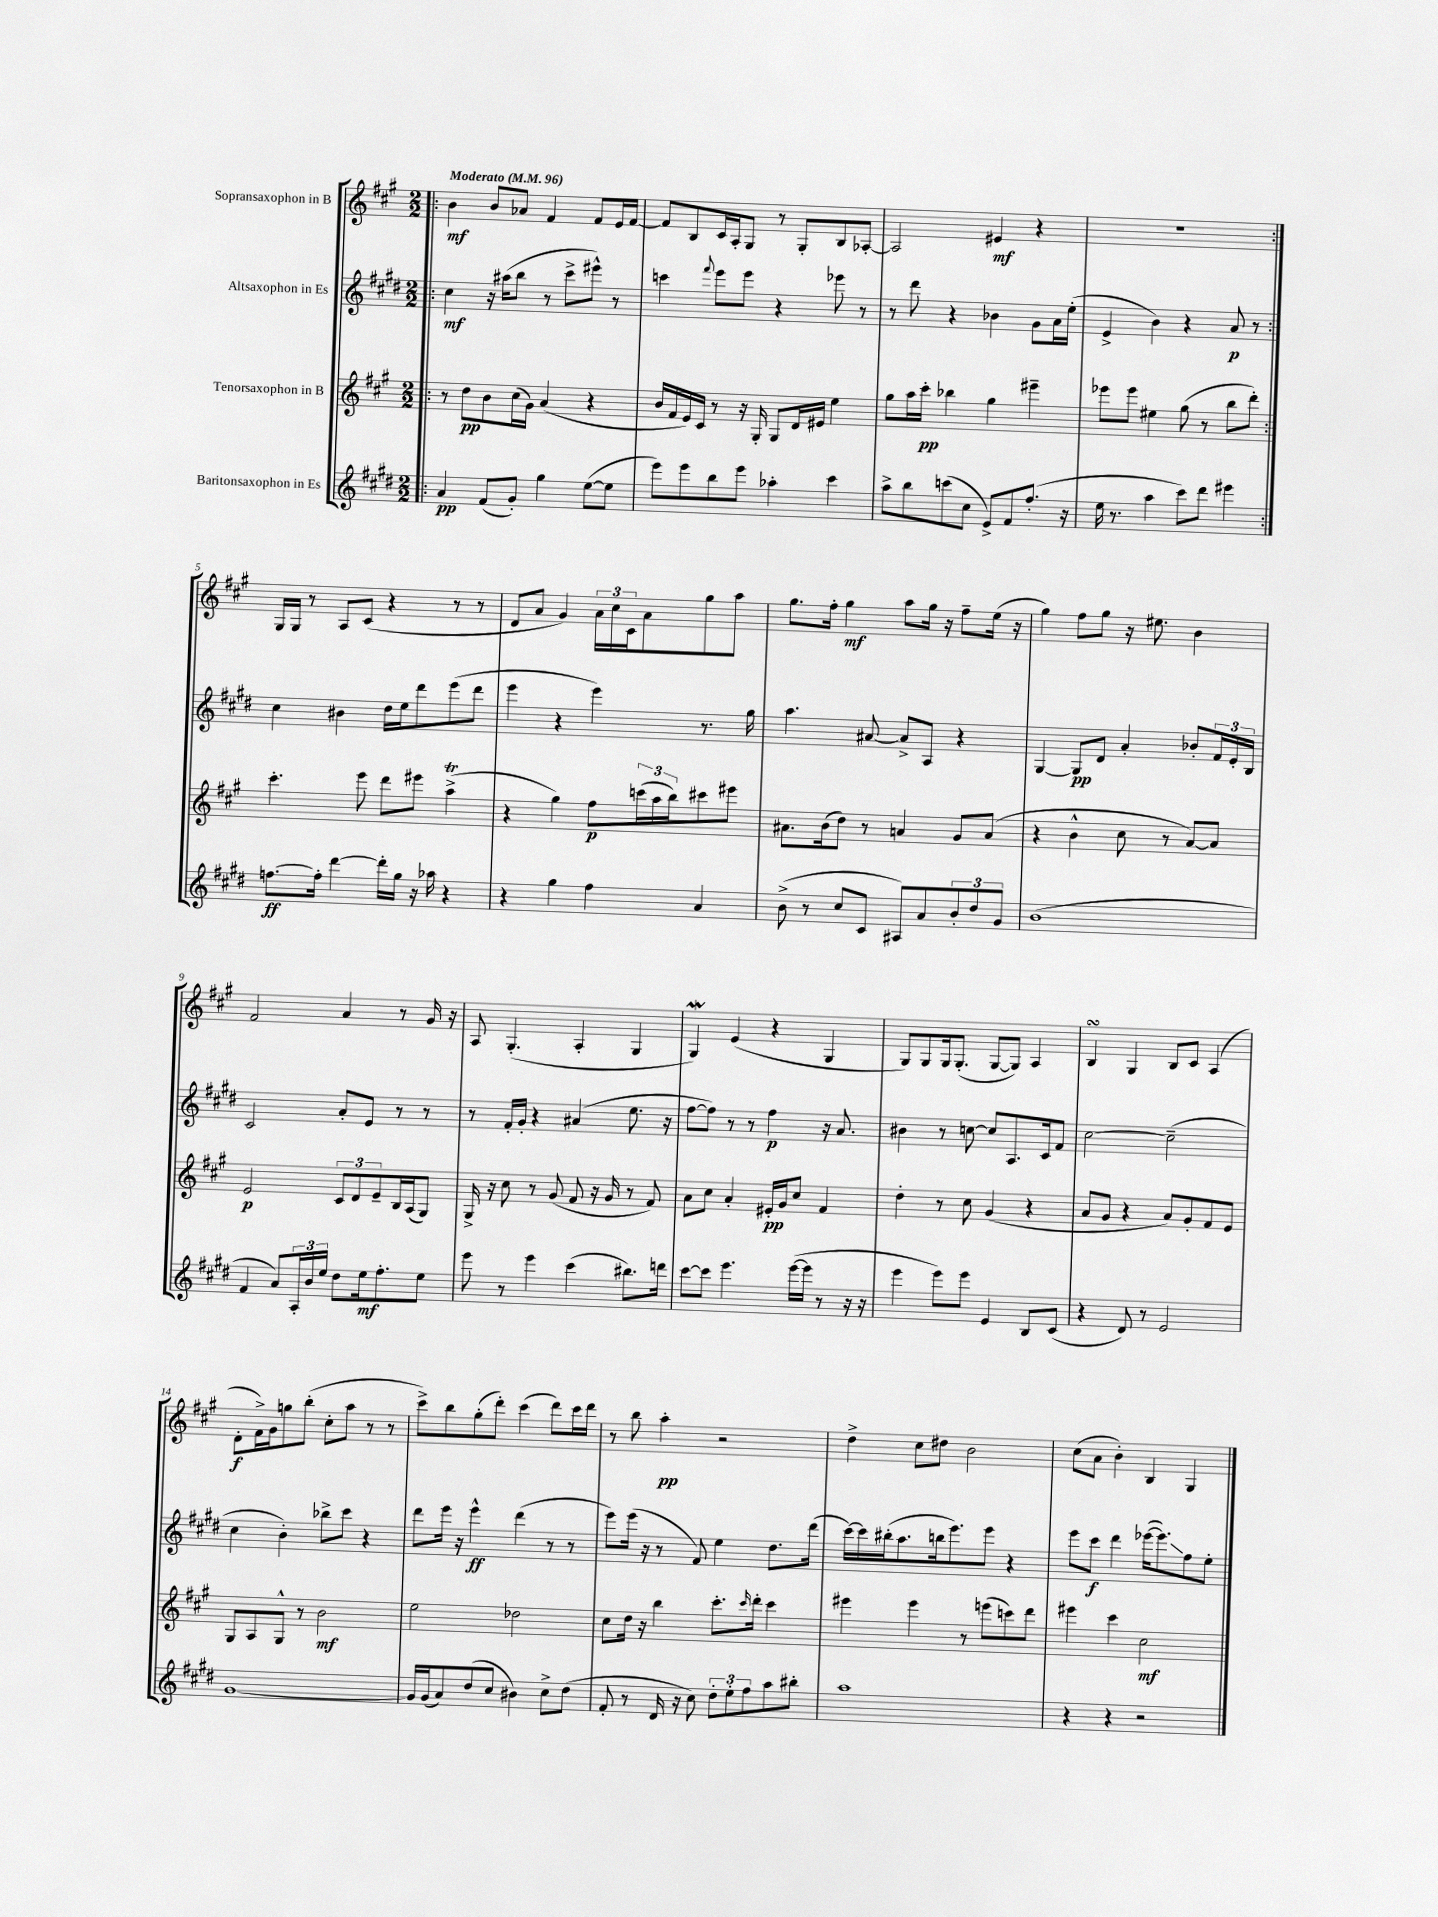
<<
\new StaffGroup <<
\new Staff = "s0" \with { instrumentName = "Sopransaxophon in B" } {
    \clef treble \key a \major \numericTimeSignature \time 2/2 \tempo "Moderato" 4 = 96
    \repeat volta 2 { \bar ".|:" b'4\mf b'8 aes'8 fis'4 fis'8 e'16 fis'16~ |
    fis'8 b8 cis'16 a16-. gis8 r8 gis8-. b8 aes8~-. |
    aes2 eis'4\mf r4 |
    r1 | }
    gis16 gis16 r8 a8 cis'8( r4 r8 r8 |
    d'8 a'8 gis'4) \tuplet 3/2 { a'16 cis''16 cis'16 } a'8 gis''8 a''8 |
    gis''8. fis''16-. gis''4\mf a''8 gis''16 r16 fis''8-- e''16( r16 |
    gis''4) fis''8 gis''8 r16 eis''8. b'4 |
    fis'2 a'4 r8 gis'16 r16 |
    a8 gis4.-.( a4-. gis4 |
    gis4\mordent) e'4( r4 gis4 |
    gis8) gis8 gis16 gis8.-.( gis8~ gis8) a4 |
    b4\turn gis4 b8 cis'8 a4( |
    d'8-.\f fis'16->) gis'16 g''8 b''8-.( cis''8-. a''8 r8 r8 |
    cis'''8->) b''8 gis''8-.( d'''8-.) cis'''4( d'''8) cis'''16 d'''16 |
    r8 b''8 a''4-.\pp r2 |
    d''4-> cis''8 dis''8 b'2 |
    cis''8( a'8 b'4-.) b4 gis4 \bar "|." |
}
\new Staff = "s1" \with { instrumentName = "Altsaxophon in Es" } {
    \clef treble \key e \major \numericTimeSignature \time 2/2
    \repeat volta 2 { \bar ".|:" cis''4\mf r16 ais''16( b''8 r8 cis'''8-> eis'''8-^) r8 |
    c'''4 \appoggiatura { fis'''8 } e'''8 e'''8 r4 ees'''8 r8 |
    r8 dis'''8 r4 bes'4 gis'8 a'16 e''16-.( |
    e'4-> b'4) r4 a'8\p r8 | }
    cis''4 bis'4 dis''16 e''16 dis'''8 e'''8( dis'''8 |
    e'''4 r4 e'''4) r8. gis''16 |
    a''4. ais'8~ ais'8-> a8 r4 |
    gis4~ gis8\pp dis'8 a'4-. bes'8-. \tuplet 3/2 { fis'16 e'16-. b16 } |
    cis'2 a'8-. e'8 r8 r8 |
    r8 fis'16-. gis'16-. r4 ais'4( e''8. r16 |
    fis''8~ fis''8) r8 r8 fis''4\p r16 a'8. |
    bis'4 r8 c''8~ c''8 a8. cis'16 fis'8 |
    cis''2~ cis''2--( |
    cis''4 b'4-.) bes''8-> cis'''8 r4 |
    dis'''8 e'''16 r16 e'''4-^\ff dis'''4( r8 r8 |
    e'''8) e'''16( r16 r8 fis'8) e''4 dis''8. dis'''16( |
    cis'''16~) cis'''16 bis''16-.( a''8. b''16 e'''8.) e'''8 r4 |
    e'''8 cis'''8\f dis'''4 ees'''16~( ees'''8.\glissando) fis''8 e''8-. \bar "|." |
}
\new Staff = "s2" \with { instrumentName = "Tenorsaxophon in B" } {
    \clef treble \key a \major \numericTimeSignature \time 2/2
    \repeat volta 2 { \bar ".|:" r8 d''8\pp b'8 cis''16( gis'16) a'4( r4 |
    b'16 fis'16 e'16) cis'16 r8 r16 gis16-. gis8 d'16 eis'16 e''4 |
    gis''8 a''16 cis'''16-.\pp bes''4 gis''4 eis'''4-- |
    ees'''8 ees'''8 eis''4 gis''8( r8 b''8 d'''8-.) | }
    cis'''4.-. e'''8 d'''8 eis'''8 a''4->\trill( |
    r4 gis''4) fis''8\p \tuplet 3/2 { c'''16( a''16 b''16) } cis'''8 eis'''8 |
    ais'8. b'16( d''8) r8 a'4 gis'8 a'8( |
    r4 b'4-^ cis''8 r8 a'8~) a'8 |
    e'2\p \tuplet 3/2 { cis'8 d'8 e'8-- } b16 a16( gis8) |
    gis16-> r16 cis''8 r8 gis'8( fis'8 r16 gis'16 r8 fis'8) |
    a'8 cis''8 a'4-. eis'16-.\pp gis'16 cis''8 fis'4 |
    d''4-. r8 cis''8 gis'4( r4 |
    a'8 gis'8 r4 a'8) gis'8-. fis'8 e'8 |
    gis8 a8 gis8-^ r8 b'2\mf |
    e''2 des''2 |
    cis''8 d''16 r16 b''4 cis'''8.-. \grace { cis'''16 } d'''16-. cis'''4 |
    eis'''4 eis'''4 r8 e'''8( c'''8) d'''8 |
    eis'''4 cis'''4 cis''2\mf \bar "|." |
}
\new Staff = "s3" \with { instrumentName = "Baritonsaxophon in Es" } {
    \clef treble \key e \major \numericTimeSignature \time 2/2
    \repeat volta 2 { \bar ".|:" a'4\pp fis'8( gis'8-.) gis''4 e''8~( e''8 |
    e'''8) e'''8 b''8 e'''8 aes''4-. cis'''4 |
    a''8-> b''8 c'''8( cis''8 e'8->) fis'8 fis''8.-.( r16 |
    e''16 r8. a''4 cis'''8) dis'''8 eis'''4 | }
    f''8.~\ff f''16-. dis'''4~ dis'''16-. gis''16 r16 aes''16 r4 |
    r4 gis''4 fis''4 a'4 |
    b'8->( r8 cis''8 cis'8 ais8) a'8 \tuplet 3/2 { b'8-. dis''8 gis'8 } |
    b'1( |
    fis'4 a'8) \tuplet 3/2 { a16-. b'16 e''16 } dis''8 e''16\mf fis''8.-. e''8 |
    e'''8 r8 e'''4 cis'''4( bis''8.) d'''16 |
    cis'''8~ cis'''8 e'''4. e'''16~( e'''16 r8 r16 r16 |
    e'''4 e'''8) e'''8 e'4 b8 cis'8( |
    r4 dis'8) r8 e'2 |
    gis'1~ |
    gis'16 gis'16( a'8) dis''8( cis''8 bis'4) cis''8-> dis''8( |
    fis'8-. r8 dis'16 r16 cis''8) \tuplet 3/2 { dis''8-. e''8-. fis''8 } a''8 bis''8-. |
    a''1 |
    r4 r4 r2 \bar "|." |
}
>>
>>
